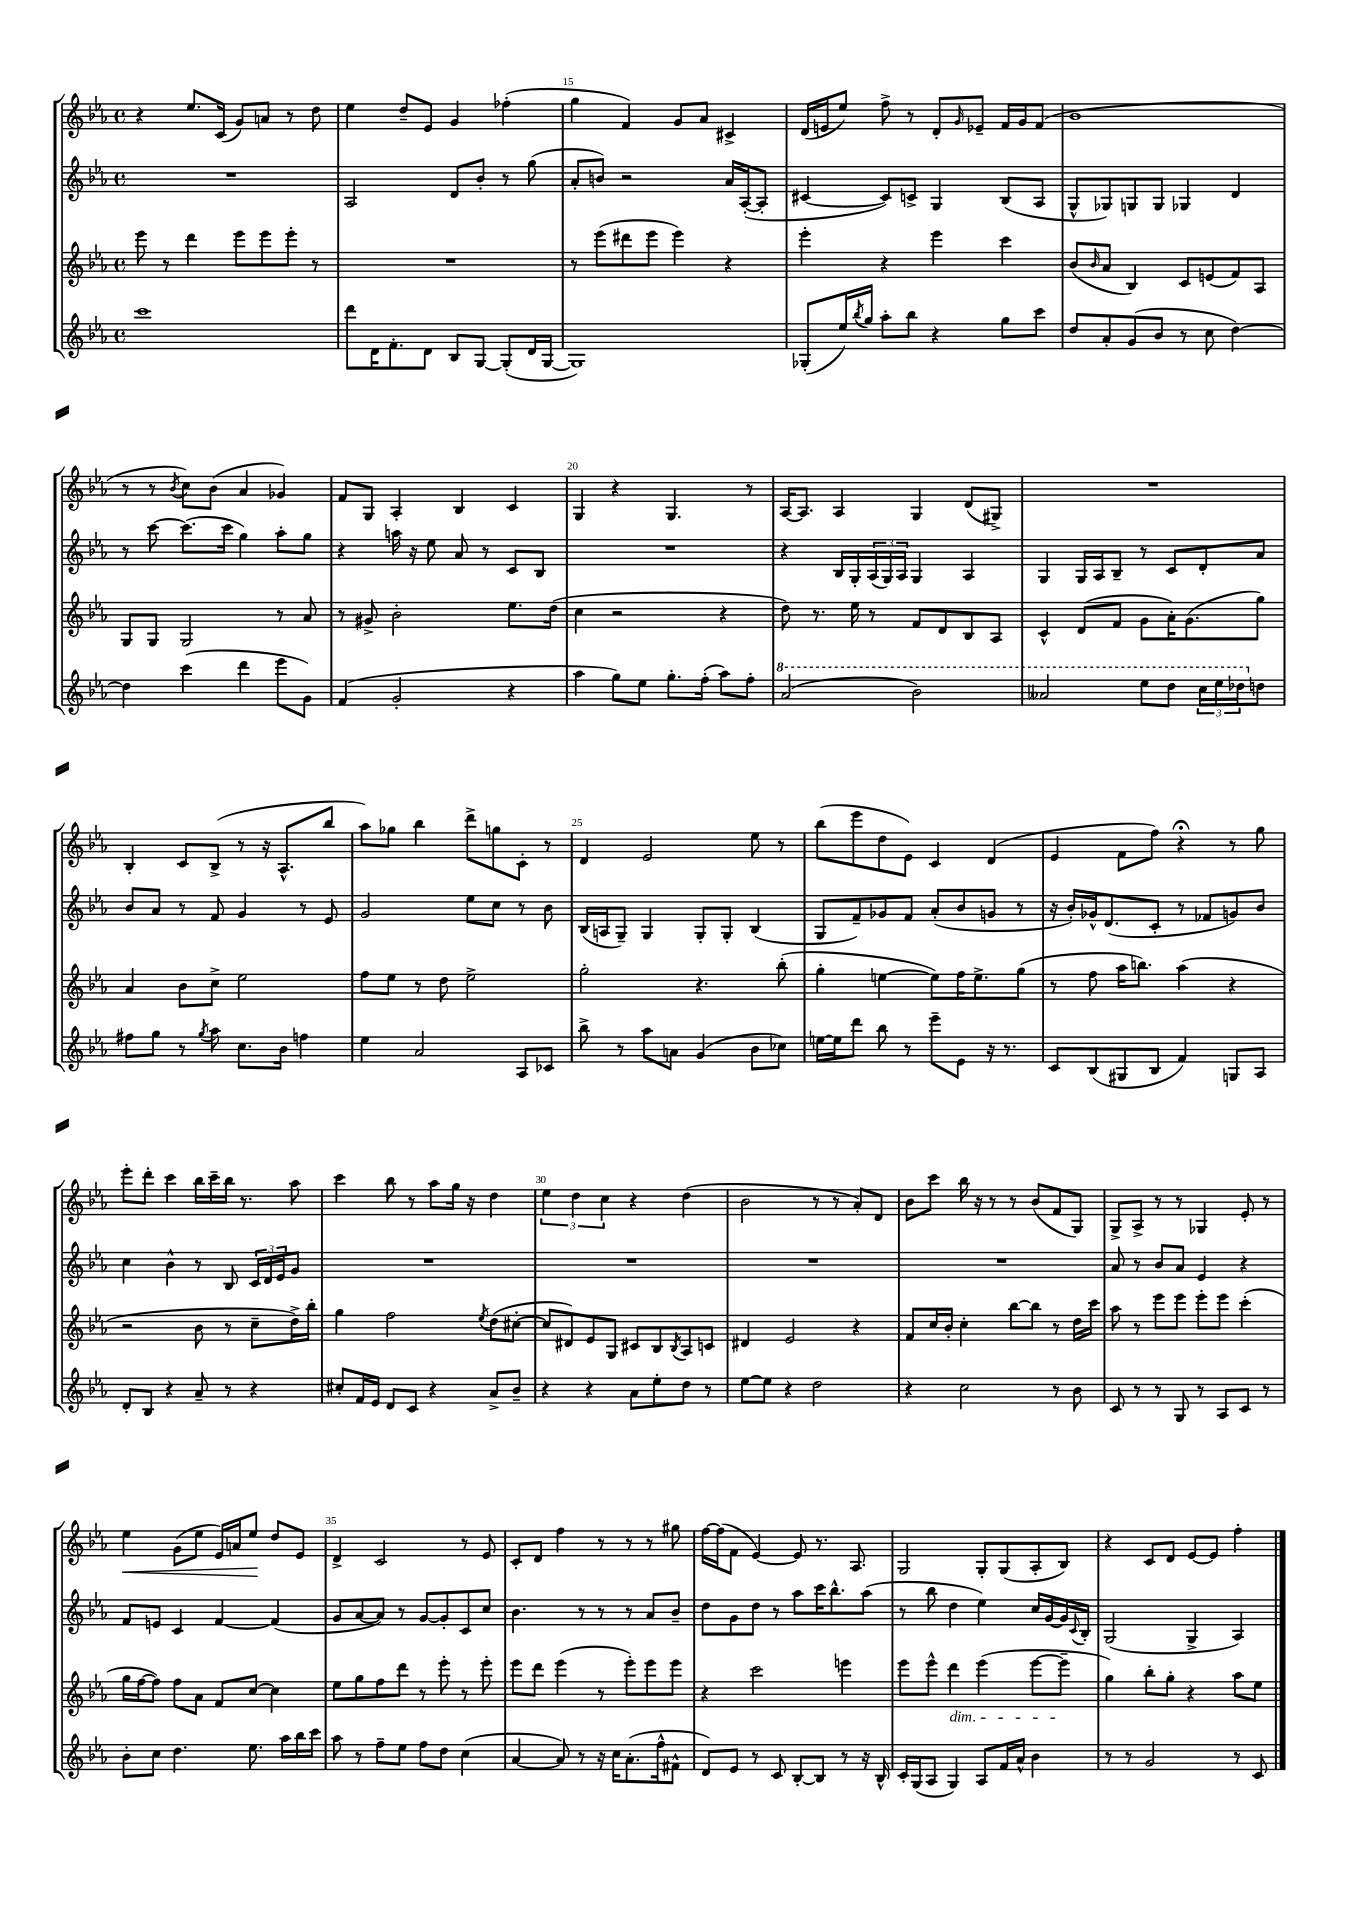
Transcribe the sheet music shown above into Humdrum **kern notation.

**kern	**kern	**kern	**kern
*staff4	*staff3	*staff2	*staff1
*clefG2	*clefG2	*clefG2	*clefG2
*k[b-e-a-]	*k[b-e-a-]	*k[b-e-a-]	*k[b-e-a-]
*M4/4	*M4/4	*M4/4	*M4/4
*met(c)	*met(c)	*met(c)	*met(c)
1ccc	8eee-	1r	4r
.	8r	.	.
.	4ddd	.	8.ee-
.	.	.	(16c
.	8eee-	.	8g)
.	8eee-	.	8a
.	8eee-'	.	8r
.	8r	.	8dd
=	=	=	=
8ddd	1r	2A-	4ee-
16d	.	.	.
8.f'	.	.	.
.	.	.	8dd~
8d	.	.	8e-
8B-	.	8d	4g
[8G	.	8b-'	.
(8G']	.	8r	(4ff-'
16d	.	(8gg	.
[16G	.	.	.
=	=	=	=
1G])	8r	8a-'	4gg
.	(8eee-	8b)	.
.	8ddd#	2r	4f)
.	8eee-	.	.
.	4eee-)	.	8g
.	.	.	8a-
.	4r	16a-	4c#^
.	.	([16A-'	.
.	.	8A-']	.
=	=	=	=
(8G-'	4eee-'	[4c#	(16d
.	.	.	16e
16ee-)	.	.	8ee-)
8qbb-	.	.	.
16gg	.	.	.
8aa-'	4r	8c#])	8ff^
8bb-	.	8c^	8r
4r	4eee-	4G	8d'
.	.	.	16qqg
.	.	.	8e-~
8gg	4ccc	(8B-	16f
.	.	.	16g
8ccc	.	8A-	(8f
=	=	=	=
8dd	(8b-	8G^^	1b-
.	16qqb-	.	.
8a-'	8a-	8G-)	.
(8g	4B-)	8G	.
8b-	.	8G	.
8r	8c	4G-	.
8cc	(8e	.	.
[4dd)	8f)	4d	.
.	8A-	.	.
=	=	=	=
4dd]	8G	8r	8r
.	8G	[8ccc	8r
.	.	.	8qb-
(4ccc	2G	(8.ccc]	8cc)
.	.	.	(8b-
.	.	16ccc	.
4ddd	.	4gg)	4a-
8eee-	8r	8aa-'	4g-)
8g)	8a-	8gg	.
=	=	=	=
(4f	8r	4r	8f
.	8g#^	.	8G
2g'	2b-'	16aa	4A-'
.	.	16r	.
.	.	8ee-	.
.	.	8a-	4B-
.	.	8r	.
4r	8.ee-	8c	4c
.	.	8B-	.
.	(16dd	.	.
=	=	=	=
4aa-	4cc	1r	4G
8gg)	2r	.	4r
8ee-	.	.	.
8.gg'	.	.	4.G
(16ff'	.	.	.
8aa-)	4r	.	.
8ff'	.	.	8r
=	=	=	=
(2aa-	8dd)	4r	[16A-
.	.	.	8.A-]
.	8.r	.	.
.	.	16B-	4A-
.	16ee-	16G'	.
.	8r	(24A-	.
.	.	24G)	.
.	.	24A-	.
2bb-)	8f	4G	4G
.	8d	.	.
.	8B-	4A-	(8d
.	8A-	.	8G#^)
=	=	=	=
2aa--	4c^^	4G	1r
.	(8d	16G	.
.	.	16A-	.
.	8f	8B-~	.
8eee-	8g	8r	.
8ddd	16a-')	8c	.
.	(8.g	.	.
24ccc	.	8d'	.
24eee-	.	.	.
24ddd-	.	.	.
8dd	8gg)	8a-	.
=	=	=	=
8ff#	4a-	8b-	4B-'
8gg	.	8a-	.
8r	8b-	8r	8c
8qgg	.	.	.
8aa-	8cc^	8f	(8B-^
8.cc	2ee-	4g	8r
.	.	.	16r
16b-	.	.	8.A-^^
4ff	.	8r	.
.	.	8e-	8bb-
=	=	=	=
4ee-	8ff	2g	8aa-)
.	8ee-	.	8gg-
2a-	8r	.	4bb-
.	8dd	.	.
.	2ee-^	8ee-	8ddd^
.	.	8cc	8gg
8A-	.	8r	8c'
8c-	.	8b-	8r
=	=	=	=
8bb-^	2gg'	(16B-	4d
.	.	16A	.
8r	.	8G~)	.
8aa-	.	4G	2e-
8a	.	.	.
(4g	4.r	8G'	.
.	.	8G'	.
8b-	.	(4B-	8ee-
8cc-)	(8bb-'	.	8r
=	=	=	=
[16ee	4gg'	8G	(8bb-
16ee]	.	.	.
8ddd	.	8f~)	8eee-
8bb-	[4ee	8g-	8dd
8r	.	8f	8e-)
8eee-~	8ee])	(8a-'	4c
8e-	16ff	8b-	.
.	8.ee^	.	.
16r	.	8g	(4d
8.r	.	.	.
.	(8gg	8r	.
=	=	=	=
8c	8r	16r	4e-
.	.	16b-')	.
(8B-	8ff	16g-^^	.
.	.	(8.d	.
8G#	16aa-	.	8f
.	8.bb)	.	.
8B-	.	8c'	8ff)
4f)	(4aa-	8r	4r;
.	.	8f-	.
8G	4r	8g)	8r
8A-	.	8b-	8gg
=	=	=	=
8d'	2r	4cc	8eee-'
8B-	.	.	8ddd'
4r	.	4b-^^	4ccc
8a-~	8b-	8r	16bb-
.	.	.	16ccc~
8r	8r	8B-	16bb-
.	.	.	8.r
4r	8cc~	24c	.
.	.	24d	.
.	.	24e-	.
.	16dd^)	8g	8aa-
.	16bb-'	.	.
=	=	=	=
8cc#'	4gg	1r	4ccc
16f	.	.	.
16e-	.	.	.
8d	2ff	.	8bb-
8c	.	.	8r
4r	.	.	8aa-
.	.	.	16gg
.	.	.	16r
.	8qee-	.	.
8a-^	(8dd	.	4dd
8b-~	[8cc#'	.	.
=	=	=	=
4r	8cc#]	1r	6ee-
.	8d#)	.	.
.	.	.	6dd
4r	8e-	.	.
.	.	.	6cc
.	8G	.	.
8a-	8c#	.	4r
8ee-'	8B-	.	.
.	8qB-	.	.
8dd	8A-	.	(4dd
8r	8c	.	.
=	=	=	=
[8ee-	4d#	1r	2b-
8ee-]	.	.	.
4r	2e-	.	.
2dd	.	.	8r
.	.	.	8r
.	4r	.	8a-')
.	.	.	8d
=	=	=	=
4r	8f	1r	8b-
.	16cc	.	8ccc
.	16b-'	.	.
2cc	4cc'	.	16bb-
.	.	.	16r
.	.	.	8r
.	[8bb-	.	8r
.	8bb-]	.	(8b-
8r	8r	.	8f
8b-	16dd	.	8G)
.	16ccc	.	.
=	=	=	=
8c	8aa-	8a-	8G^
8r	8r	8r	8A-^
8r	8eee-	8b-	8r
8G	8eee-	8a-	8r
8r	8eee-'	4e-	4G-
8A-	8eee-	.	.
8c	(4ccc'	4r	8e-'
8r	.	.	8r
=	=	=	=
8b-'	16gg	8f	4ee-
.	[16ff	.	.
8cc	8ff])	8e	.
4.dd	8ff	4c	(8g
.	8a-	.	8ee-
.	8f	[4f	16e-)
.	.	.	16a
8.ee-	[8cc	.	8ee-
.	4cc]	(4f]	8dd
16aa-	.	.	.
16bb-	.	.	8e-
16ccc	.	.	.
=	=	=	=
8aa-	8ee-	8g	4d^
8r	8gg	[8a-	.
8ff~	8ff	8a-])	2c
8ee-	8ddd	8r	.
8ff	8r	[8g	.
8dd	8eee-'	8g']	.
(4cc	8r	8c	8r
.	8eee-'	8cc	8e-
=	=	=	=
[4a-	8eee-	4.b-	8c'
.	8ddd	.	8d
8a-])	(4eee-	.	4ff
8r	.	8r	.
16r	8r	8r	8r
16cc	.	.	.
(8.a-'	8eee-')	8r	8r
.	8eee-	8a-	8r
16ff^^	.	.	.
8f#^^	8eee-	8b-~	8gg#
=	=	=	=
8d)	4r	8dd	[16ff
.	.	.	(16ff]
8e-	.	8g	8f
8r	2ccc	8dd	[4e-)
8c	.	8r	.
[8B-'	.	8aa-	8e-]
8B-]	.	16ccc	8.r
.	.	8.bb-^^	.
8r	4eee	.	.
.	.	.	8.A-
16r	.	(8aa-	.
16B-^^	.	.	.
=	=	=	=
16c'	8eee-	8r	2G
(16G	.	.	.
8A-	8eee-^^	8bb-	.
4G)	4ddd	4dd	.
8A-	(4eee-	4ee-)	8G'
16f	.	.	(8G
16a-^^	.	.	.
4b-	[8eee-	16cc	8A-'
.	.	[16g	.
.	8eee-~]	16g]	8B-)
.	.	8qqc	.
.	.	16B-'	.
=	=	=	=
8r	4gg)	(2G	4r
8r	.	.	.
2g	8bb-'	.	8c
.	8gg'	.	8d
.	4r	4G^	[8e-
.	.	.	8e-]
8r	8aa-	4A-)	4ff'
8c	8ee-	.	.
==	==	==	==
*-	*-	*-	*-
